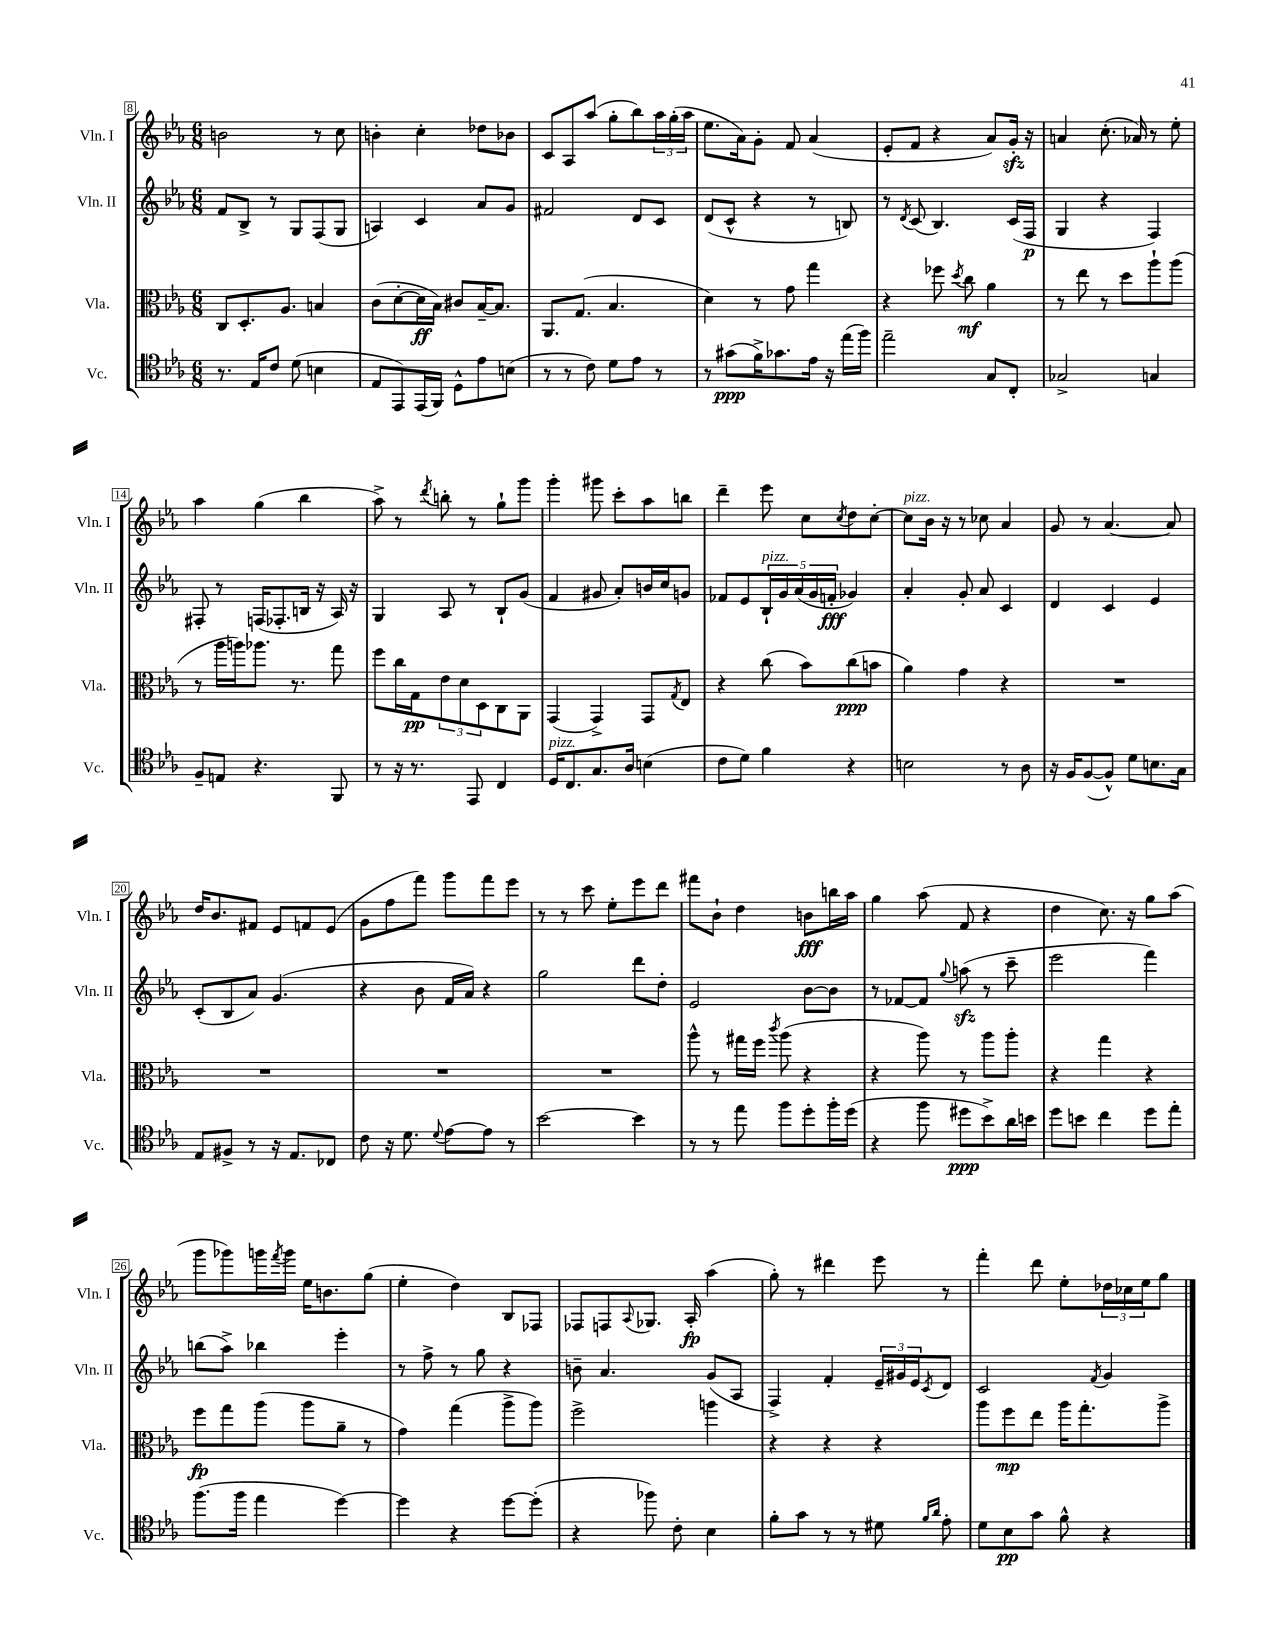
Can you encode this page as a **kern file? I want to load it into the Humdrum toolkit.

**kern	**dynam	**kern	**dynam	**kern	**dynam	**kern	**dynam
*part4	*part4	*part3	*part3	*part2	*part2	*part1	*part1
*staff4	*staff4	*staff3	*staff3	*staff2	*staff2	*staff1	*staff1
*I"Vc.	*	*I"Vla.	*	*I"Vln. II	*	*I"Vln. I	*
*I'Vc.	*	*I'Vla.	*	*I'Vln. II	*	*I'Vln. I	*
*clefC4	*	*clefC3	*	*clefG2	*	*clefG2	*
*k[b-e-a-]	*	*k[b-e-a-]	*	*k[b-e-a-]	*	*k[b-e-a-]	*
*M6/8	*	*M6/8	*	*M6/8	*	*M6/8	*
=8	=8	=8	=8	=8	=8	=8	=8
8.r	.	8C/L	.	8f/L	.	2bn\	.
.	.	8.D'/	.	8B-^/J	.	.	.
16E-/KL	.	.	.	.	.	.	.
8c/J	.	.	.	8r	.	.	.
.	.	8.A-/J	.	.	.	.	.
(8d\	.	.	.	8G/L	.	.	.
4Bn\	.	4Bn/	.	(8F/	.	8r	.
.	.	.	.	8G/J	.	8cc\	.
=9	=9	=9	=9	=9	=9	=9	=9
8E-/L	.	(8c\L	.	4An/)	.	4bn'\	.
8EE-/)	.	[8d'\	.	.	.	.	.
(16EE-/L	.	16d\L]	ff	4c/	.	4cc'\	.
16FF/JJ)	.	16B-\JJ)	.	.	.	.	.
8D^^\L	.	8c#X/L	.	.	.	.	.
8e-\	.	[16B-~/K	.	8a-/L	.	8dd-X\L	.
.	.	8.B-/J]	.	.	.	.	.
(8Bn\J	.	.	.	8g/J	.	8b-X\J	.
=10	=10	=10	=10	=10	=10	=10	=10
8r	.	8.AA-/L	.	2f#X/	.	8c/L	.
8r	.	.	.	.	.	8A-/	.
.	.	(8.G/J	.	.	.	.	.
8c\)	.	.	.	.	.	(8aa-/J	.
8d\L	.	4.B-/	.	.	.	8gg'\L	.
8e-\J	.	.	.	8d/L	.	8bb-\)	.
8r	.	.	.	8c/J	.	24aa-\L	.
.	.	.	.	.	.	(24gg'\	.
.	.	.	.	.	.	24aa-\JJ	.
=11	=11	=11	=11	=11	=11	=11	=11
8r	.	4d\)	.	(8d/L	.	8.ee-\L	.
(8g#X\L	ppp	.	.	8c^^/J	.	.	.
.	.	.	.	.	.	16a-\k)	.
16f^\K)	.	8r	.	4r	.	8g'\J	.
8.g-X\	.	.	.	.	.	.	.
.	.	8g\	.	.	.	8f/	.
16e-\Jk	.	4gg\	.	8r	.	(4a-/	.
16r	.	.	.	.	.	.	.
(16ee-\LL	.	.	.	8Bn/)	.	.	.
16ff\JJ)	.	.	.	.	.	.	.
=12	=12	=12	=12	=12	=12	=12	=12
2ee-~\	.	4r	.	8r	.	8e-'/L	.
.	.	.	.	8qd/	.	.	.
.	.	.	.	(8c/	.	8f/J	.
.	.	8ff-X\	.	4.B-/)	.	4r	.
.	.	8qdd/	.	.	.	.	.
.	.	8cc\	mf	.	.	.	.
8G/L	.	4a-\	.	.	.	8a-/L)	.
8C'/J	.	.	.	(16c/LL	.	16gzz'/Jk	.
.	.	.	.	16F/JJ	p	16r	.
=13	=13	=13	=13	=13	=13	=13	=13
2G-X^/	.	8r	.	4G/	.	4an/	.
.	.	8ee-\	.	.	.	.	.
.	.	8r	.	4r	.	(8.cc'\	.
.	.	8dd\L	.	.	.	.	.
.	.	.	.	.	.	16a-X/)	.
4Gn/	.	8aa-`\	.	4F/)	.	8r	.
.	.	(8aa-\J	.	.	.	8ee-'\	.
!!LO:LB:g=z
=14	=14	=14	=14	=14	=14	=14	=14
8F~/L	.	8r	.	8F#X'/	.	4aa-\	.
8En/J	.	16aa-\LL	.	8r	.	.	.
.	.	16aan\J)	.	.	.	.	.
4.r	.	8.aa-X\J	.	(16Fn/KL	.	(4gg\	.
.	.	.	.	8.F-X'/	.	.	.
.	.	8.r	.	.	.	.	.
.	.	.	.	16Bn/Jk	.	4bb-\	.
.	.	.	.	16r	.	.	.
8FF/	.	8gg\	.	16A-/)	.	.	.
.	.	.	.	16r	.	.	.
=15	=15	=15	=15	=15	=15	=15	=15
8r	.	8ff\L	.	4G/	.	8aa-^\)	.
16r	.	16cc\L	.	.	.	8r	.
8.r	.	16G\J	pp	.	.	.	.
.	.	.	.	.	.	8qddd/	.
.	.	12e-\	.	8A-/	.	8bbn'\	.
.	.	12d\	.	.	.	.	.
8EE-/	.	.	.	8r	.	8r	.
.	.	12D\	.	.	.	.	.
4C/	.	8C\	.	8B-`/L	.	8gg`\L	.
.	.	8AA-\J	.	(8g/J	.	8ggg\J	.
=16	=16	=16	=16	=16	=16	=16	=16
!LO:TX:a:i:t=pizz.	!	!	!	!	!	!	!
16D/KL	.	(4GG/	.	4f/	.	4ggg'\	.
8.C/	.	.	.	.	.	.	.
8.G/	.	4GG^/)	.	8g#X/	.	8ggg#X\	.
.	.	.	.	8a-'/L)	.	8ccc'\L	.
16A-/Jk	.	.	.	.	.	.	.
(4Bn\	.	8GG/L	.	16bn/L	.	8aa-\	.
.	.	.	.	16cc/J	.	.	.
.	.	8qG/	.	.	.	.	.
.	.	8E-/J	.	8gn/J	.	8bbn\J	.
=17	=17	=17	=17	=17	=17	=17	=17
8c\L	.	4r	.	8f-X/L	.	4ddd~\	.
8d\J)	.	.	.	8e-/	.	.	.
!	!	!	!	!LO:TX:a:i:t=pizz.	!	!	!
4f\	.	(8cc\	.	20B-`/L	.	8eee-\	.
.	.	.	.	20g/	.	.	.
.	.	.	.	(20a-/	.	.	.
.	.	8b-\L)	.	.	.	8cc\L	.
.	.	.	.	20g/	.	.	.
.	.	.	.	20fn'/JJ	fff	.	.
.	.	.	.	.	.	8qcc/	.
4r	.	(8cc\	ppp	4g-X/)	.	8dd\	.
.	.	8bn\J	.	.	.	[8cc'\J	.
=18	=18	=18	=18	=18	=18	=18	=18
!	!	!	!	!	!	!LO:TX:a:i:t=pizz.	!
2Bn\	.	4a-\)	.	4a-'/	.	8cc\L]	.
.	.	.	.	.	.	16b-\Jk	.
.	.	.	.	.	.	16r	.
.	.	4g\	.	8g'/	.	8r	.
.	.	.	.	8a-/	.	8cc-X\	.
8r	.	4r	.	4c/	.	4a-/	.
8A-\	.	.	.	.	.	.	.
=19	=19	=19	=19	=19	=19	=19	=19
16r	.	2.r	.	4d/	.	8g/	.
16F/KL	.	.	.	.	.	.	.
([8F/	.	.	.	.	.	8r	.
8F^^/J])	.	.	.	4c/	.	[4.a-/	.
8d\L	.	.	.	.	.	.	.
8.Bn\	.	.	.	4e-/	.	.	.
.	.	.	.	.	.	8a-/]	.
16G\Jk	.	.	.	.	.	.	.
!!LO:LB:g=z
=20	=20	=20	=20	=20	=20	=20	=20
8E-/L	.	2.r	.	(8c'/L	.	16dd/KL	.
.	.	.	.	.	.	8.b-/	.
8F#X^/J	.	.	.	8B-/	.	.	.
8r	.	.	.	8a-/J)	.	8f#X/J	.
16r	.	.	.	(4.g/	.	8e-/L	.
8.E-/L	.	.	.	.	.	.	.
.	.	.	.	.	.	8fn/	.
8C-X/J	.	.	.	.	.	(8e-/J	.
=21	=21	=21	=21	=21	=21	=21	=21
8c\	.	2.r	.	4r	.	8g\L	.
16r	.	.	.	.	.	8ff\	.
8.d\	.	.	.	.	.	.	.
.	.	.	.	8b-\	.	8fff\J)	.
8qqd/	.	.	.	.	.	.	.
[8e-\L	.	.	.	16f/LL	.	8ggg\L	.
.	.	.	.	16a-/JJ)	.	.	.
8e-\J]	.	.	.	4r	.	8fff\	.
8r	.	.	.	.	.	8eee-\J	.
=22	=22	=22	=22	=22	=22	=22	=22
[2b-\	.	2.r	.	2gg\	.	8r	.
.	.	.	.	.	.	8r	.
.	.	.	.	.	.	8ccc\	.
.	.	.	.	.	.	8ee-'\L	.
4b-\]	.	.	.	8ddd\L	.	8eee-\	.
.	.	.	.	8dd'\J	.	8ddd\J	.
=23	=23	=23	=23	=23	=23	=23	=23
8r	.	8aa-^^\	.	2e-/	.	8fff#X\L	.
8r	.	8r	.	.	.	8b-`\J	.
8ee-\	.	16gg#X\LL	.	.	.	4dd\	.
.	.	16ff\JJ	.	.	.	.	.
.	.	8qccc/	.	.	.	.	.
8ff\L	.	(8aa-\	.	.	.	.	.
8dd'\	.	4r	.	[8b-\L	.	8bn\L	fff
16ff'\L	.	.	.	8b-\J]	.	16bbn\L	.
(16dd\JJ	.	.	.	.	.	16aa-\JJ	.
=24	=24	=24	=24	=24	=24	=24	=24
4r	.	4r	.	8r	.	4gg\	.
.	.	.	.	[8f-X/L	.	.	.
8ff\	.	8aa-\)	.	8f-/J]	.	(8aa-\	.
.	.	.	.	8qqgg/	.	.	.
8dd#X\L	ppp	8r	.	(8aanzz\	.	8f/	.
8b-^\)	.	8aa-\L	.	8r	.	4r	.
16a-\L	.	8aa-'\J	.	8ccc~\	.	.	.
16bn\JJ	.	.	.	.	.	.	.
=25	=25	=25	=25	=25	=25	=25	=25
8dd\L	.	4r	.	2eee-\	.	4dd\	.
8bn\J	.	.	.	.	.	.	.
4cc\	.	4gg\	.	.	.	8.cc\)	.
.	.	.	.	.	.	16r	.
8dd\L	.	4r	.	4fff\)	.	8gg\L	.
8ee-'\J	.	.	.	.	.	(8aa-\J	.
!!LO:LB:g=z
=26	=26	=26	=26	=26	=26	=26	=26
(8.ff\L	.	8ff\L	fp	(8bbn\L	.	8ggg\L	.
.	.	8gg\	.	8aa-^\J)	.	8ggg-X\)	.
16ff\Jk	.	.	.	.	.	.	.
4ee-\	.	(8aa-\J	.	4bb-X\	.	16gggn\L	.
.	.	.	.	.	.	8qfff/	.
.	.	.	.	.	.	16ggg\JJ	.
.	.	8aa-\L	.	.	.	16ee-\KL	.
.	.	.	.	.	.	8.bn\	.
[4dd\)	.	8a-~\J	.	4eee-'\	.	.	.
.	.	8r	.	.	.	(8gg\J	.
=27	=27	=27	=27	=27	=27	=27	=27
4dd\]	.	4g\)	.	8r	.	4ee-'\	.
.	.	.	.	8ff^\	.	.	.
4r	.	(4gg\	.	8r	.	4dd\)	.
.	.	.	.	8gg\	.	.	.
[8dd\L	.	8aa-^\L	.	4r	.	8B-/L	.
(8dd'\J]	.	8aa-\J)	.	.	.	8F-X/J	.
=28	=28	=28	=28	=28	=28	=28	=28
4r	.	2ff^\	.	8bn~\	.	8F-X/L	.
.	.	.	.	4.a-/	.	8Fn/	.
.	.	.	.	.	.	8qqA-/	.
8ff-X\)	.	.	.	.	.	8.G-X/J	.
8c'\	.	.	.	.	.	.	.
.	.	.	.	.	.	16A-'/	fp
4B-\	.	4aan\	.	(8g/L	.	(4aa-\	.
.	.	.	.	8A-/J	.	.	.
=29	=29	=29	=29	=29	=29	=29	=29
8f'\L	.	4r	.	4F^/)	.	8gg'\)	.
8g\J	.	.	.	.	.	8r	.
8r	.	4r	.	4f'/	.	4ddd#X\	.
8r	.	.	.	.	.	.	.
8d#X\	.	4r	.	24e-~/LL	.	8eee-\	.
.	.	.	.	24g#X/	.	.	.
.	.	.	.	24e-/J	.	.	.
16qqf/LL	.	.	.	.	.	.	.
16qqa-/JJ	.	.	.	8qc/	.	.	.
8e-'\	.	.	.	8d/J	.	8r	.
=30	=30	=30	=30	=30	=30	=30	=30
8d\L	.	8aa-\L	.	2c/	.	4fff'\	.
8B-\	pp	8ff\	mp	.	.	.	.
8g\J	.	8ee-\J	.	.	.	8ddd\	.
8f^^\	.	16aa-\KL	.	.	.	8ee-'\L	.
.	.	8.gg'\	.	.	.	.	.
.	.	.	.	8qf/	.	.	.
4r	.	.	.	4g/	.	24dd-X\L	.
.	.	.	.	.	.	24cc-X\	.
.	.	.	.	.	.	24ee-\J	.
.	.	8aa-^\J	.	.	.	8gg\J	.
==	==	==	==	==	==	==	==
*-	*-	*-	*-	*-	*-	*-	*-
